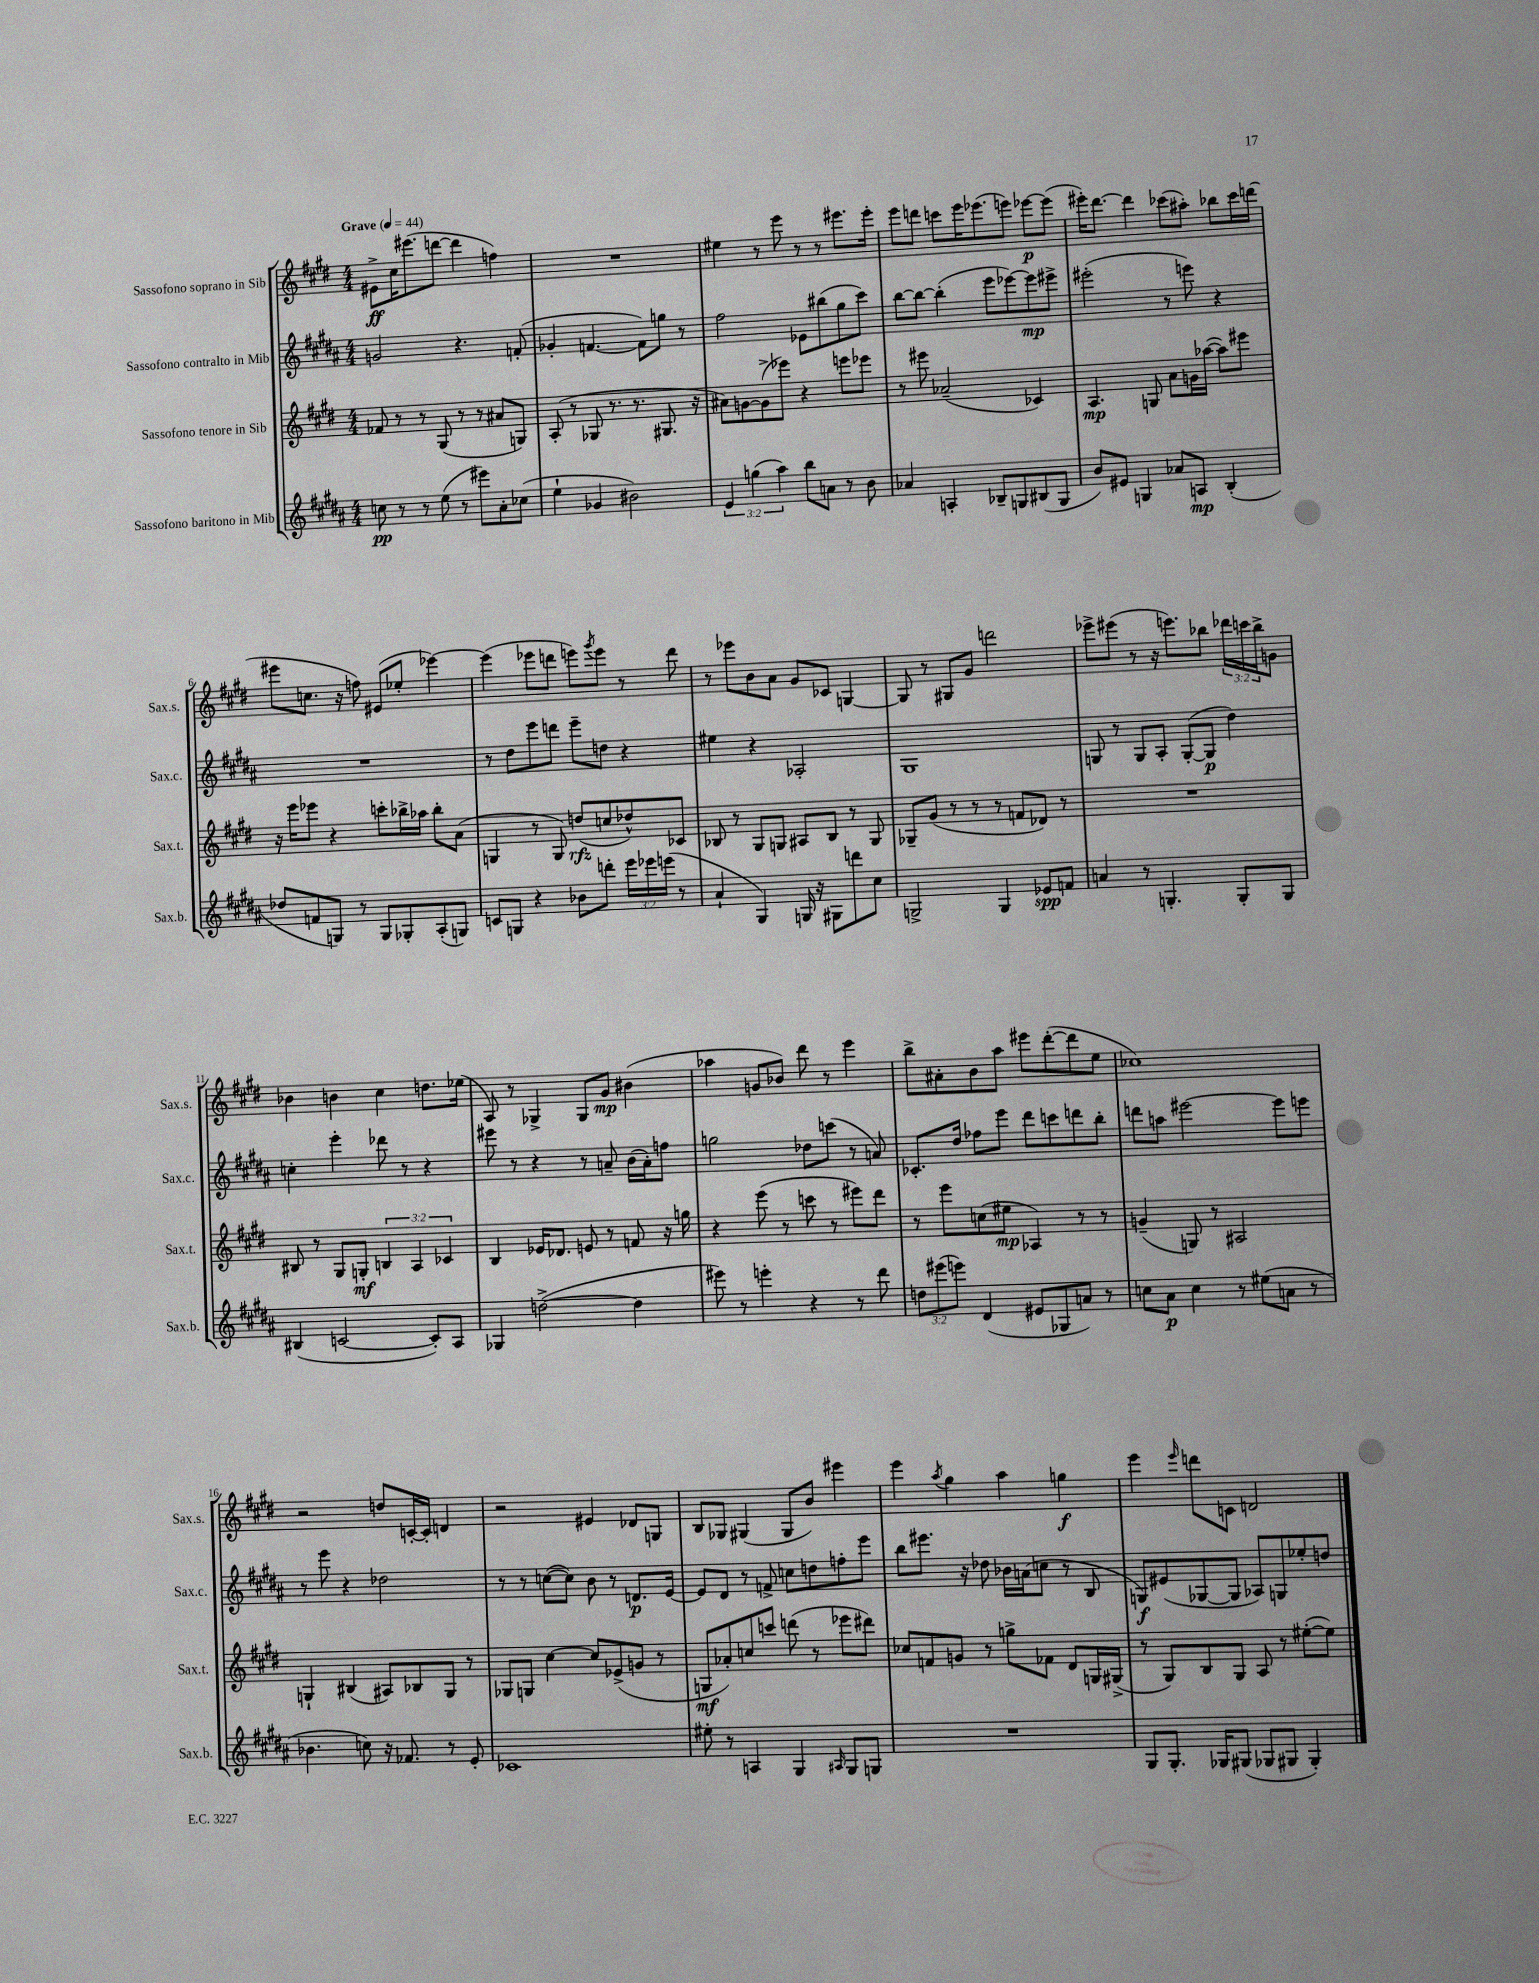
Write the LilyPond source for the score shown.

<<
\new StaffGroup <<
\new Staff = "s0" \with { instrumentName = "Sassofono soprano in Sib" shortInstrumentName = "Sax.s." } {
    \clef treble \key e \major \numericTimeSignature \time 4/4 \override Staff.TupletNumber.text = #tuplet-number::calc-fraction-text \tempo "Grave" 4 = 44
    eis'8->\ff cis''16 eis'''8.( d'''8~ d'''4 f''4) |
    R1 |
    eis''4 r8 e'''8 r8 r8 eis'''8. eis'''16-. |
    e'''8 d'''8 c'''8 e'''16 ees'''8.( e'''8) ees'''8~\p ees'''8( |
    eis'''16-.) dis'''8.~ dis'''4 ces'''8( ais''8-.) bes''8 ces'''16 d'''16( |
    eis'''8 c''8. r16 f''8) eis'8( ees''8-. ees'''4~) |
    ees'''4( ees'''8 d'''8 e'''8) \acciaccatura { gis'''8 } e'''8 r8 d'''8 |
    r8 ees'''8 b'8 a'8 gis'8 ces'8 g4~ |
    g8 r8 gis8 gis'8 d'''2 |
    ees'''8-> eis'''8( r8 r16 e'''8.) bes''8 \tuplet 3/2 { des'''16 c'''16 bes''16-> } g'8 |
    bes'4 b'4 cis''4 d''8. ees''16( |
    a8) r8 ges4-> ges8 gis'8\mp bis'4( |
    aes''4 g'8 bes'8) dis'''8 r8 e'''4 |
    b''8-> ais'8-. b'8 a''8 eis'''8 dis'''8~-.( dis'''8 e''8 |
    ces''1) |
    r2 d''8 c'16~-. c'16-. d'4 |
    r2 eis'4 des'8 g8 |
    b8 ges8 gis4( gis8 b'8) eis'''4 |
    e'''4 \acciaccatura { a''8 } gis''4 a''4 g''4\f |
    e'''4 \grace { e'''16 } d'''8 c'8 d'2 \bar "|." |
}
\new Staff = "s1" \with { instrumentName = "Sassofono contralto in Mib" shortInstrumentName = "Sax.c." } {
    \clef treble \key b \major \numericTimeSignature \time 4/4
    g'2 r4. f'8-.( |
    ges'4-. f'4.~ f'8) g''8 r8 |
    fis''2 ees'8 bis''8( gis''8 cis'''8) |
    b''8~ b''8~ b''4-.( e'''8 ees'''8~) ees'''8\mp eis'''8-> |
    eis'''2-.( r8 e'''8) r4 |
    R1 |
    r8 dis''8 e'''8 d'''8 e'''8-- d''8 r4 |
    eis''4 r4 aes2-. |
    gis1 |
    g8 r8 g8 ais8-. g8~-.( g8\p dis''4) |
    c''4-. e'''4-. des'''8 r8 r4 |
    eis'''8 r8 r4 r8 a'8-- b'16( a'16-.) f''8 |
    g''2 des''8 c'''8( r8 a'8) |
    ces'8.-. dis''16 fes''8 e'''8 dis'''8 c'''8 d'''8 b''8-. |
    d'''8 a''8 eis'''2~ eis'''8 e'''8 |
    r8 e'''8 r4 des''2 |
    r8 r8 c''8~( c''8) b'8 r8 d'8.\p e'16~ |
    e'8 dis'8 r8 f'8-> c''8 d''8 f''8-. e'''8 |
    b''8 eis'''8. r16 des''8 bes'16 a'16( c''8 r8 b8 |
    g8\f) eis'8( ges8~ ges8 aes8) g8 ees''8-. d''8 \bar "|." |
}
\new Staff = "s2" \with { instrumentName = "Sassofono tenore in Sib" shortInstrumentName = "Sax.t." } {
    \clef treble \key e \major \numericTimeSignature \time 4/4 \override Staff.TupletNumber.text = #tuplet-number::calc-fraction-text
    fes'8 r8 r8 gis8( r8 r8 ais'8 g8) |
    a8-.( r8 ges8 r8. r8. gis8. r16 |
    ais'8) g'8~ g'8->( ees'''8) r4 e'''8 ees'''8 |
    r8 eis'''8 aes'2--( ces'4) |
    a4.\mp g8 a'8 g'16 aes''16~( aes''8) eis'''8 |
    r16 e'''16 ees'''8 r4 c'''8-. bes''16-> aes''16 bes''8-. a'8( |
    g4 r8 g8) d''8\rfz( c''8 des''8-^) ces'8 |
    bes8 r8 gis8 g8 ais8 bes8 r8 g8 |
    ges8-- gis'8( r8 r8 r8 f'8 des'8) r8 |
    R1 |
    bis8 r8 gis8 g8-.\mf \tuplet 3/2 { b4 a4 ces'4 } |
    b4 ees'16 des'8. e'8 r8 f'8 r16 g''16 |
    r4 e'''8( r8 c'''8 r8 eis'''8) dis'''8 |
    r8 e'''8 c''8( eis''8\mp aes4) r8 r8 |
    g'4--( g8) r8 ais2 |
    g4-! bis4( ais8) bes8 g8 r8 |
    ges8 g8 cis''4~ cis''8 ees'8->( g'8 r8 |
    g8\mf aes'8-.) c''8 c'''8 d'''8( r8 ees'''8 dis'''8) |
    ces''8 f'8 g'8 r8 g''8-> fes'8 dis'8 g16 gis16->( |
    r8 gis8) b8 gis8 a8 r8 eis''8~-.( eis''8) \bar "|." |
}
\new Staff = "s3" \with { instrumentName = "Sassofono baritono in Mib" shortInstrumentName = "Sax.b." } {
    \clef treble \key b \major \numericTimeSignature \time 4/4 \override Staff.TupletNumber.text = #tuplet-number::calc-fraction-text
    c''8\pp r8 r8 e''8( r8 eis'''8) ais'8-. ces''8( |
    e''4-! ges'4 bis'2) |
    \tuplet 3/2 { e'4 g''4( ais''4) } b''8 a'8 r8 b'8 |
    aes'4 a4-. bes8-- g8 bis8( g8 |
    b'8) eis'8 g4 aes'8 a8\mp b4-.( |
    des''8 f'8 g8) r8 g8 ges8-. ais8-.( g8) |
    c'8 g8 r4 bes'8 d'''8-. \tuplet 3/2 { e'''16 ees'''16 e'''16( } r8 |
    ais'4-! gis4) g16 r16 gis8 d'''8 cis''8 |
    g2-> g4 ees'8\spp f'8 |
    a'4 r8 g4.-. g8-. g8 |
    bis4( c'2~ c'8-.) ais8 |
    ges4 d''2~->( d''4 |
    eis'''8) r8 e'''4-. r4 r8 dis'''8 |
    \tuplet 3/2 { d''8 eis'''8( e'''8) } dis'4( eis'8 ges8 a'8) r8 |
    c''8 ais'8\p c''4 r8 eis''8( a'8 r8 |
    bes'4. c''8) r16 fes'8. r8 e'8-. |
    ces'1 |
    eis''8-. r8 a4 gis4 \grace { ais16 } gis8 g8 |
    R1 |
    gis8 gis8.-. ges16 gis8( ges8 gis8 gis4-.) \bar "|." |
}
>>
>>
